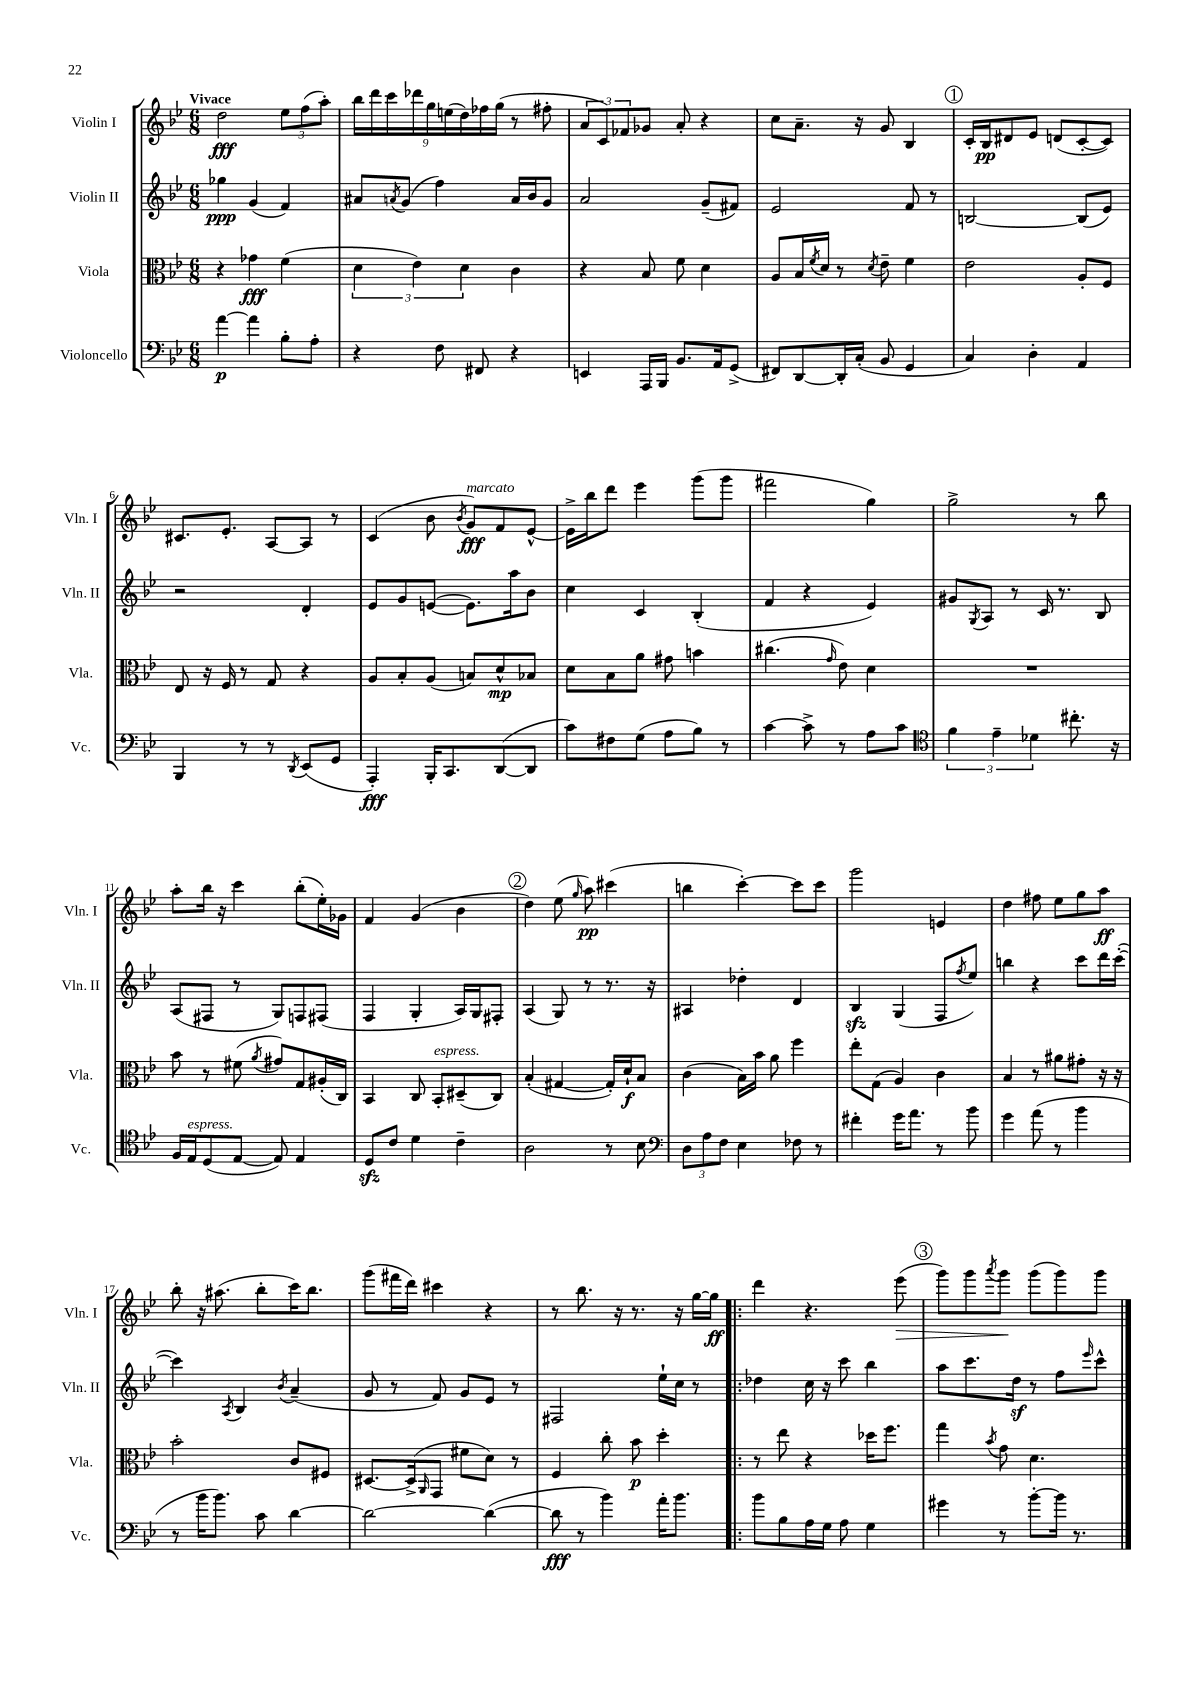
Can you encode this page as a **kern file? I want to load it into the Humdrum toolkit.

**kern	**kern	**kern	**kern
*staff4	*staff3	*staff2	*staff1
*clefF4	*clefC3	*clefG2	*clefG2
*k[b-e-]	*k[b-e-]	*k[b-e-]	*k[b-e-]
*M6/8	*M6/8	*M6/8	*M6/8
[4a	4r	4gg-	2dd
4a]	4g-	(4g	.
8B-'	(4f	4f)	12ee-
.	.	.	(12ff
8A'	.	.	.
.	.	.	12aa')
=	=	=	=
4r	6d	8a#	18bb-
.	.	.	18ddd
.	.	.	18ccc
.	.	8qa	.
.	.	(8g	.
.	6e-)	.	18ddd-
.	.	.	18gg
8F	.	4ff)	.
.	.	.	(18ee
.	6d	.	18dd)
8FF#	.	.	.
.	.	.	18ff-
.	.	.	(18gg
4r	4c	16a	8r
.	.	16b-	.
.	.	8g	8ff#'
=	=	=	=
4EE	4r	2a	12a
.	.	.	12c)
.	.	.	12f-
16AAA	8B-	.	8g-
16BBB-	.	.	.
8.BB-	8f	.	8a'
.	4d	(8g~	4r
16AA	.	.	.
(8GG^	.	8f#)	.
=	=	=	=
8FF#)	8A	2e-	8cc
[8DD	16B-	.	8.a~
.	8qf	.	.
.	16d	.	.
16DD']	8r	.	.
(16C'	.	.	16r
.	8qd	.	.
8BB-	8e-~	.	8g
4GG	4f	8f	4B-
.	.	8r	.
=	=	=	=
4C)	2e-	[2B	16c'
.	.	.	16B-
.	.	.	8d#
4D'	.	.	8e-
.	.	.	(8d
4AA	8A'	(8B]	[8c'
.	8F	8e-)	8c])
=	=	=	=
4BBB-	8E-	2r	8.c#
.	16r	.	.
.	16F	.	8.e-'
8r	8r	.	.
8r	8G	.	[8A
8qDD	.	.	.
(8EE-	4r	4d'	8A]
8GG	.	.	8r
=	=	=	=
4AAA')	8A	8e-	(4c
.	8B-'	8g	.
16BBB-'	(8A	([8e	8b-
8.CC	.	.	.
.	.	.	8qb-
.	8B)	8.e])	8g)
([8DD	8d^^	.	8f
.	.	16aa	.
8DD]	8B-	8b-	[8e-^^
=	=	=	=
8c)	8d	4cc	16e-^]
.	.	.	16bb-
8F#	8B-	.	8ddd
(8G	8a	4c	4eee-
8A	8g#	.	.
8B-)	4b	(4B-'	(8ggg
8r	.	.	8ggg
=	=	=	=
[4c	(4.cc#	4f	2fff#
8c^]	.	4r	.
.	16qqg	.	.
8r	8e-)	.	.
8A	4d	4e-)	4gg)
8c	.	.	.
=	=	=	=
*clefC4	*	*	*
6f	2.r	8g#	2gg^
.	.	8qG	.
.	.	8A	.
6e-~	.	.	.
.	.	8r	.
6d-	.	.	.
.	.	16c	.
.	.	8.r	.
8.cc#'	.	.	8r
.	.	8B-	8bb-
16r	.	.	.
=	=	=	=
16F	8b-	(8A	8aa'
16E-	.	.	.
(8D	8r	8F#	16bb-
.	.	.	16r
[8E-	(8f#	8r	4ccc
.	8qa	.	.
8E-])	8g#)	8G)	.
4E-	8G	8F	(8bb-'
.	(16A#'	(8F#	16ee-')
.	16C)	.	16g-
=	=	=	=
8D	4BB-	4F	4f
8c	.	.	.
4d	8C	4G'	(4g
.	8BB-'	.	.
4c~	(8D#~	16A)	4b-
.	.	16G	.
.	8C)	8F#'	.
=	=	=	=
2A	(4B-'	(4A	4dd)
.	[4G#	8G)	(8ee-
.	.	.	16qqgg
.	.	8r	8aa)
8r	16G#'])	8.r	(4ccc#
.	16d`	.	.
8B-	8B-	.	.
.	.	16r	.
=	=	=	=
*clefF4	*	*	*
12D	(4c	4A#	4bb
12A	.	.	.
12F	.	.	.
4E-	16B-)	4dd-'	[4ccc')
.	16b-	.	.
.	8a	.	.
8F-	4ff	4d	8ccc]
8r	.	.	8ccc
=	=	=	=
4f#'	8ee-'	4B-	2ggg
.	(8G	.	.
16g	4A)	(4G	.
8.a	.	.	.
8r	4c	8F	4e
.	.	8qff	.
8b-	.	8ee-)	.
=	=	=	=
4g	4B-	4bb	4dd
(8a	8r	4r	8ff#
8r	8a#	.	8ee-
4b-	8g#'	8ccc	8gg
.	16r	16ddd	8aa
.	16r	([16ccc'	.
=	=	=	=
8r	2b-'	4ccc])	8bb-'
16b-	.	.	16r
8.b-)	.	.	(8.aa#
.	.	8qA	.
.	.	4B-	.
8c	.	.	8bb-'
.	.	8qb-	.
[4d	8c	(4a~	16ccc)
.	.	.	8.bb-
.	8F#	.	.
=	=	=	=
2d_	[8.D#	8g	(8ggg
.	.	8r	16fff#
.	(16D#^]	.	16ddd)
.	16qqAA	.	.
.	8GG	8f)	4ccc#
.	8f#	8g	.
(4d_	8d)	8e-	4r
.	8r	8r	.
=	=	=	=
8d]	4F	2F#	8r
8r	.	.	8.bb-
4b-)	8cc'	.	.
.	.	.	16r
.	8b-	.	8.r
16a'	4dd'	16ee-`	.
8.b-	.	16cc	16r
.	.	8r	[16gg
.	.	.	16gg]
=!|:	=!|:	=!|:	=!|:
8b-	8r	4dd-	4ddd
8B-	8ee-	.	.
16A	4r	16cc	4.r
16G	.	16r	.
8A	.	8ccc	.
4G	16dd-	4bb-	.
.	8.ff	.	.
.	.	.	(8eee-
=	=	=	=
4g#	4gg	8aa	8ggg)
.	.	8.ccc	8ggg
.	8qb-	.	8qaaa
8r	8g	.	8ggg
.	.	16dd	.
[8b-'	4.d	8r	(8ggg
16b-]	.	8ff	8ggg)
8.r	.	.	.
.	.	16qqeee-	.
.	.	8ccc^^	8ggg
==	==	==	==
*-	*-	*-	*-
